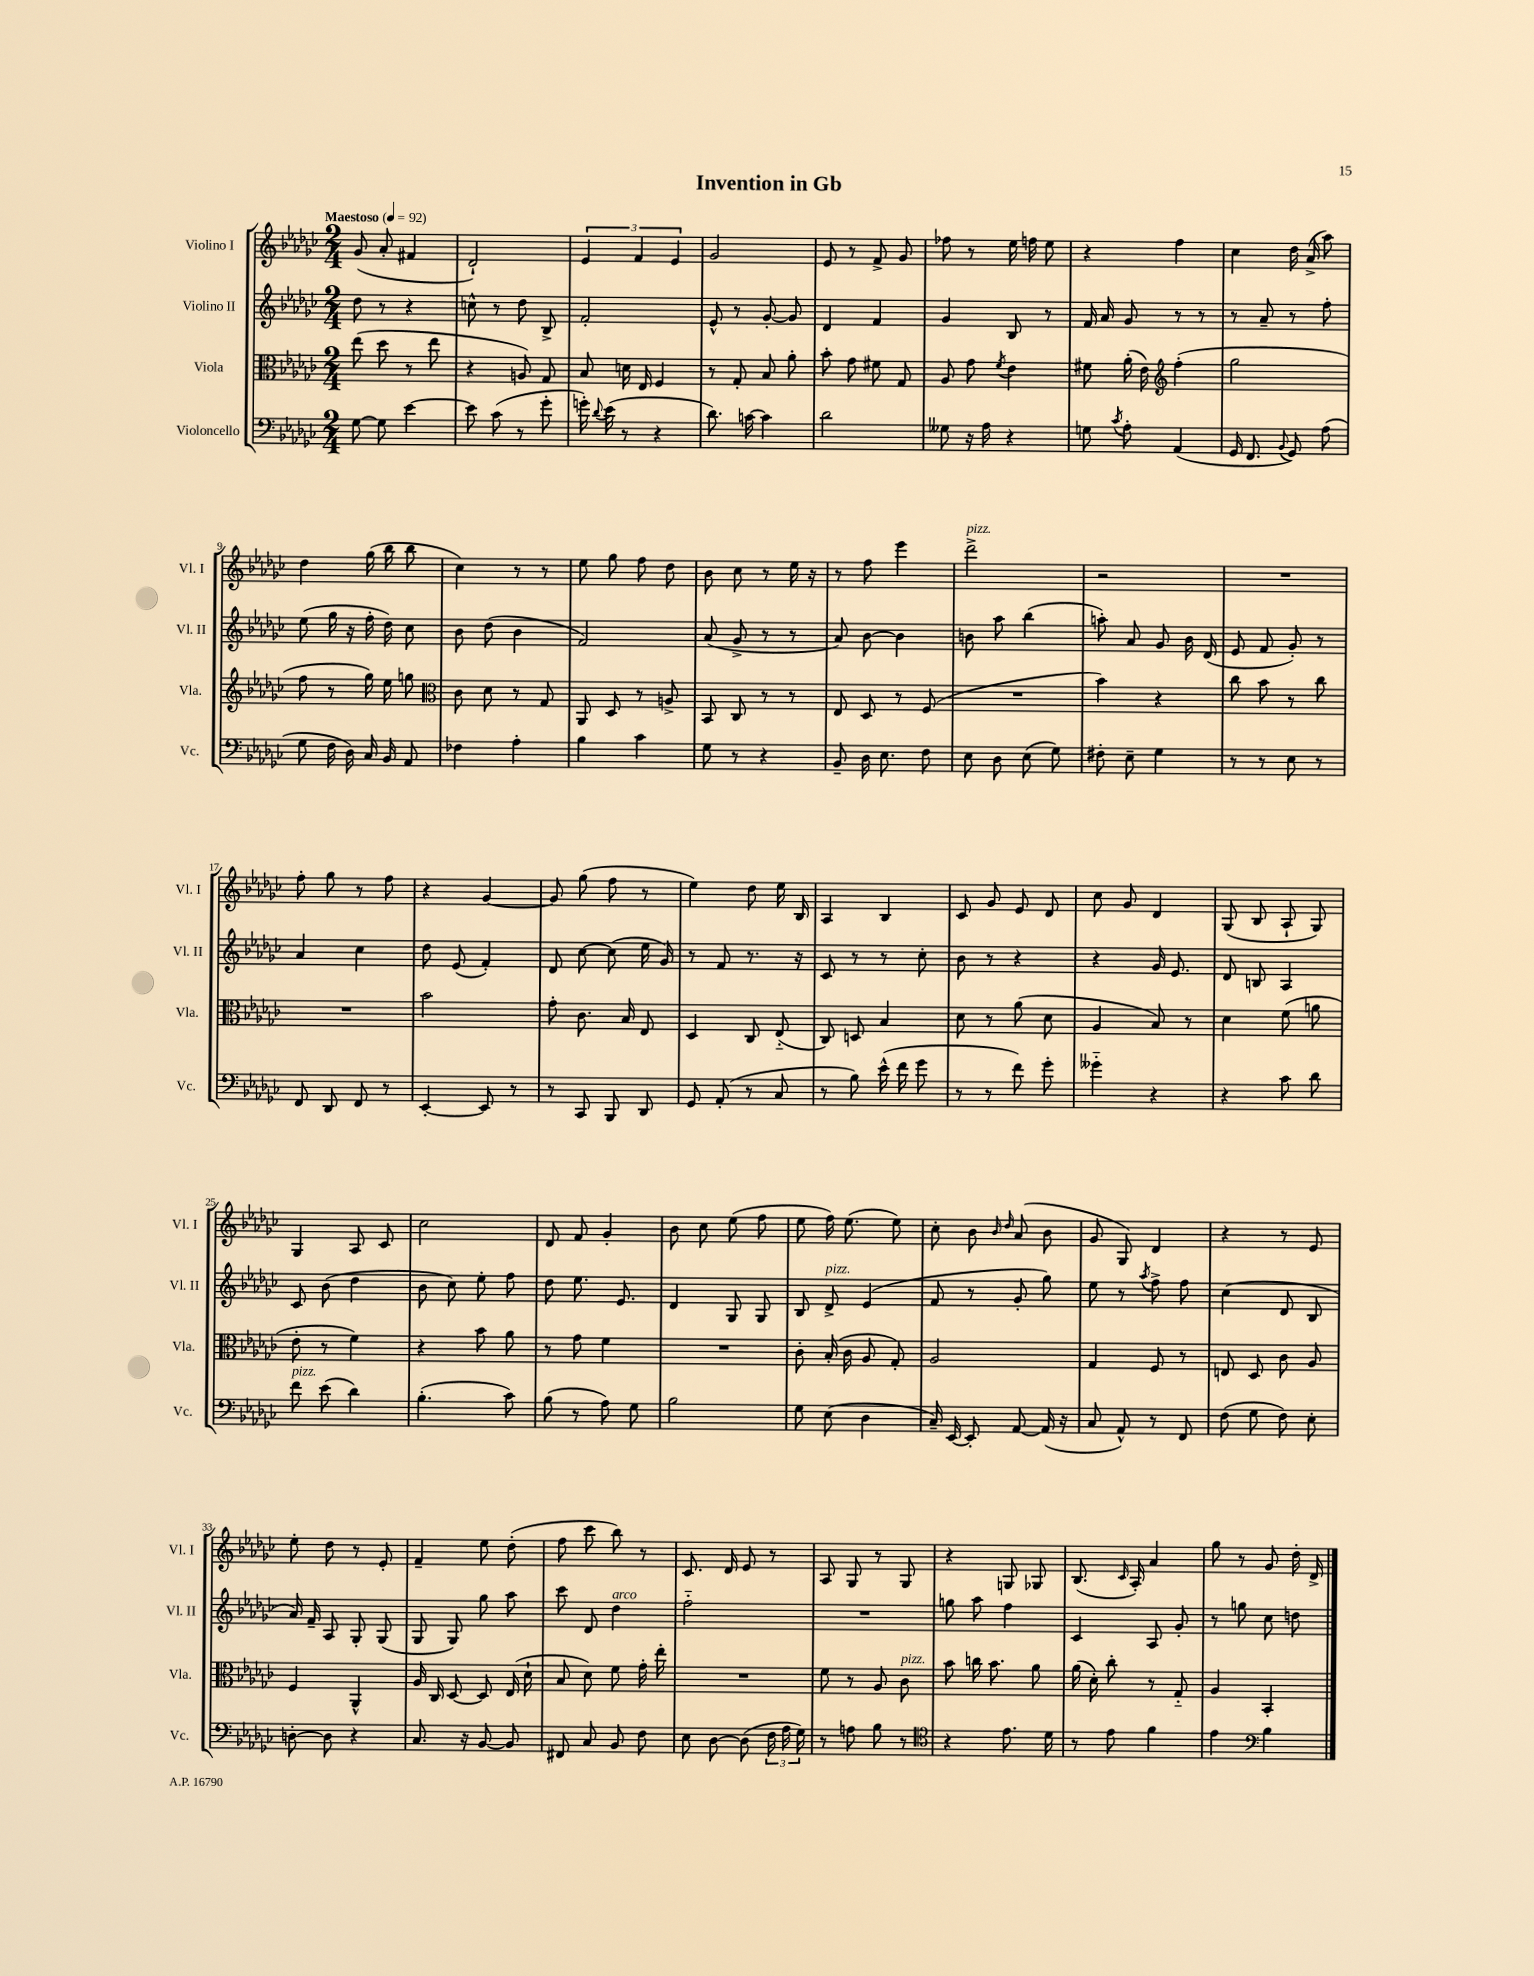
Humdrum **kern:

**kern	**kern	**kern	**kern
*staff4	*staff3	*staff2	*staff1
*clefF4	*clefC3	*clefG2	*clefG2
*k[b-e-a-d-g-c-]	*k[b-e-a-d-g-c-]	*k[b-e-a-d-g-c-]	*k[b-e-a-d-g-c-]
*M2/4	*M2/4	*M2/4	*M2/4
*MM92	*MM92	*MM92	*MM92
[8G-	(8ee-	8dd-	(8g-
8G-]	8dd-	8r	8a-'
[4e-	8r	4r	4f#
.	8ee-	.	.
=	=	=	=
8e-]	4r	8cc^^	2d-`)
(8c-	.	8r	.
8r	8A)	8dd-	.
8g-'	8G-	8B-^	.
=	=	=	=
16g')	8B-	2f'	6e-
8qqd-	.	.	.
(16e-	.	.	.
8r	16d	.	.
.	.	.	6f
.	16E-	.	.
4r	4F	.	.
.	.	.	6e-
=	=	=	=
8.d-)	8r	8e-^^	2g-
.	8G-'	8r	.
[16c	.	.	.
4c]	8B-	[8g-'	.
.	8a-'	8g-]	.
=	=	=	=
2d-	8b-'	4d-	8e-
.	8g-	.	8r
.	8f#	4f	8f^
.	8G-	.	8g-
=	=	=	=
8G--	8A-	4g-	8ff-
16r	8g-	.	8r
16A-	.	.	.
.	8qf	.	.
4r	4e-	8B-	16ee-
.	.	.	16ff
.	.	8r	8ee-
=	=	=	=
8G	8f#	16f	4r
.	.	16a-	.
8qc-	.	.	.
8A-'	(16a-'	8g-	.
.	16e-)	.	.
*	*clefG2	*	*
(4AA-	(4ff'	8r	4ff
.	.	8r	.
=	=	=	=
16GG-	2gg-	8r	4cc-
8.FF	.	.	.
.	.	8a-~	.
8qqBB-	.	.	.
8GG-)	.	8r	16dd-
.	.	.	(16a-^
(8A-	.	8ff'	8aa-)
=	=	=	=
8G-	8ff	(8ee-	4dd-
16F	8r	16gg-	.
16D-)	.	16r	.
16C-	16gg-)	16ff'	(16gg-
16BB-	16ee-	16dd-)	16bb-
8AA-	8gg	8cc-	8bb-
=	=	=	=
*	*clefC3	*	*
4F-	8c-	8b-	4cc-)
.	8d-	(8dd-	.
4A-'	8r	4b-	8r
.	8G-	.	8r
=	=	=	=
4B-	8AA-	2f)	8ee-
.	8D-	.	8gg-
4c-	8r	.	8ff
.	8A^	.	8dd-
=	=	=	=
8G-	8BB-	(8a-	8b-
8r	8C-	8g-^	8cc-
4r	8r	8r	8r
.	8r	8r	16ee-
.	.	.	16r
=	=	=	=
8BB-~	8E-	8a-)	8r
16D-	8D-	[8b-	8ff
8.E-	.	.	.
.	8r	4b-]	4eee-
8F	(8F	.	.
=	=	=	=
8E-	2r	8b	2ddd-^
8D-	.	8aa-	.
(8E-	.	(4bb-	.
8G-)	.	.	.
=	=	=	=
8F#'	4b-)	8aa')	2r
8E-~	.	8a-	.
4G-	4r	8g-	.
.	.	16b-	.
.	.	(16d-	.
=	=	=	=
8r	8cc-	8e-	2r
8r	8b-	8f	.
8E-	8r	8g-')	.
8r	8cc-	8r	.
=	=	=	=
8FF	2r	4a-	8ff'
8DD-	.	.	8gg-
8FF	.	4cc-	8r
8r	.	.	8ff
=	=	=	=
[4EE-'	2b-	8dd-	4r
.	.	(8e-	.
8EE-]	.	4f')	[4g-
8r	.	.	.
=	=	=	=
8r	8g-'	8d-	8g-]
8CC-	8.c-	[8cc-	(8gg-
8BBB-	.	(8cc-]	8ff
.	16B-	.	.
8DD-	8E-	16ee-	8r
.	.	16g-)	.
=	=	=	=
8GG-	4D-	8r	4ee-)
(8AA-'	.	8f	.
8r	8C-	8.r	8dd-
8C-	(8E-'~	.	16ee-
.	.	16r	16B-
=	=	=	=
8r	8C-)	8c-	4A-
8B-)	8D	8r	.
(16e-^^	4B-	8r	4B-
16f	.	.	.
8g-	.	8cc-'	.
=	=	=	=
8r	8d-	8b-	8c-
8r	8r	8r	8g-
8f)	(8a-	4r	8e-
8g-'	8d-	.	8d-
=	=	=	=
4g--'~	4A-	4r	8cc-
.	.	.	8g-
4r	8B-)	16g-	4d-
.	.	8.e-	.
.	8r	.	.
=	=	=	=
4r	4d-	8d-	(8G-
.	.	8B	8B-
8c-	(8f	4A-	8A-`
8d-	8a	.	8G-)
=	=	=	=
8f	8e-'	8c-	4G-
(8e-	8r	(8b-	.
4d-)	4f)	4dd-	8A-
.	.	.	8c-
=	=	=	=
(4.B-'	4r	8b-	2cc-
.	.	8cc-)	.
.	8b-	8ee-'	.
8c-)	8a-	8ff	.
=	=	=	=
(8B-	8r	8dd-	8d-
8r	8g-	8.ee-	8f
8A-)	4f	.	4g-'
.	.	8.e-	.
8G-	.	.	.
=	=	=	=
2B-	2r	4d-	8b-
.	.	.	8cc-
.	.	8G-	(8ee-
.	.	8G-	8ff
=	=	=	=
8G-	8c-'	8B-	8ee-
(8E-	(16B-'	8d-^	16ff)
.	16c-	.	(8.ee-
4D-	8A-	(4e-	.
.	8G-')	.	8ee-)
=	=	=	=
16C-~)	2A-	8f	8cc-'
[16EE-	.	.	.
8EE-']	.	8r	8b-
.	.	.	16qqb-
.	.	.	16qqdd-
[8AA-	.	8g-'	(8a-
(16AA-]	.	8gg-)	8b-
16r	.	.	.
=	=	=	=
8C-	4G-	8ee-	8g-
8AA-^^)	.	8r	8G-)
.	.	8qaa-	.
8r	8F	8ff^	4d-
8FF	8r	8ff	.
=	=	=	=
(8F	8E	(4cc-	4r
8G-	8D-	.	.
8F)	8c-	8d-	8r
8E-'	8A-	8B-	8e-
=	=	=	=
[8D'	4F	16a-)	8ee-'
.	.	16f~	.
8D]	.	8A-	8dd-
4r	4AA-^^	8G-'	8r
.	.	(8G-	8e-'
=	=	=	=
8.C-	16A-	8G-	4f~
.	16C-	.	.
.	[8D-	8G-)	.
16r	.	.	.
[8BB-	8D-]	8gg-	8ee-
8BB-]	(16E-	8aa-	(8dd-'
.	16d-`	.	.
=	=	=	=
8FF#	8B-	8ccc-	8ff
8C-	8d-)	8d-	8ccc-
8BB-	8f	4dd-	8bb-)
8F	16g-'	.	8r
.	16ee-'	.	.
=	=	=	=
8E-	2r	2ff'~	8.c-
[8D-	.	.	.
.	.	.	16d-
(8D-]	.	.	8e-
24F	.	.	8r
24A-	.	.	.
24G-)	.	.	.
=	=	=	=
8r	8f	2r	8A-
8A	8r	.	8G-
8B-	8A-	.	8r
8r	8c-	.	8G-
=	=	=	=
*clefC4	*	*	*
4r	8b-	8gg	4r
.	16cc	8aa-	.
.	8.b-	.	.
8.e-	.	4ff	8G
.	8a-	.	8G-
16d-	.	.	.
=	=	=	=
8r	(16a-	4c-	(8.B-
.	16d-')	.	.
8e-	8cc-'	.	.
.	.	.	16qqc-
.	.	.	16A-')
4f	8r	8A-	4a-
.	8G-'~	8g-'	.
=	=	=	=
4e-	4A-	8r	8gg-
.	.	8gg	8r
*clefF4	*	*	*
4B-	4BB-'	8cc-	8g-
.	.	8dd	16dd-'
.	.	.	16d-^
==	==	==	==
*-	*-	*-	*-
